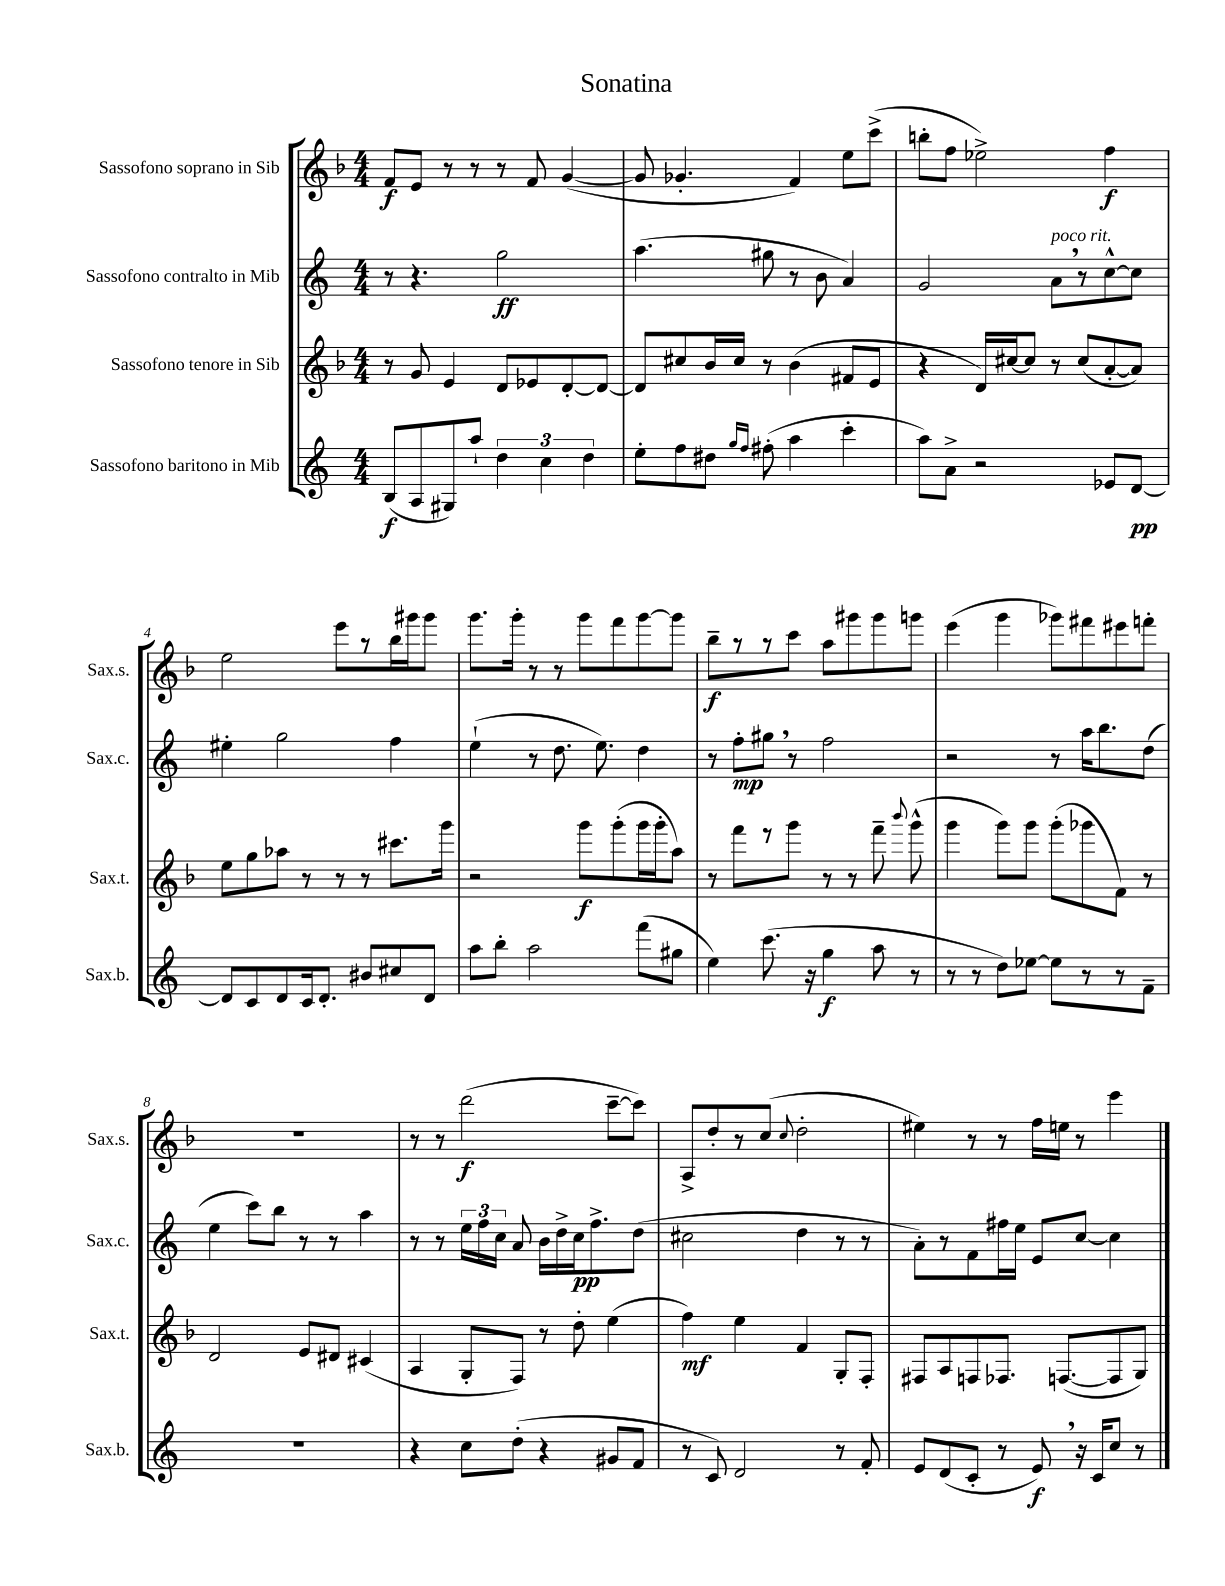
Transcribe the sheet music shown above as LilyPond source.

\header { title = "Sonatina" }
<<
\new StaffGroup <<
\new Staff = "s0" \with { instrumentName = "Sassofono soprano in Sib" shortInstrumentName = "Sax.s." } {
    \clef treble \key f \major \numericTimeSignature \time 4/4
    \autoBeamOff f'8[\f e'8] r8 r8 r8 f'8 g'4~( |
    g'8 ges'4.-. f'4) e''8[ c'''8]->( |
    b''8[-. f''8] ees''2->) f''4\f |
    e''2 e'''8[ r8 bes''16 gis'''16 gis'''8] |
    g'''8.[ g'''16]-. r8 r8 g'''8[ f'''8 g'''8~ g'''8] |
    bes''8[--\f r8 r8 c'''8] a''8[ gis'''8 gis'''8 g'''8] |
    e'''4( g'''4 ges'''8[) fis'''8 eis'''8 f'''8]-. |
    R1 |
    r8 r8 d'''2\f( c'''8[~-- c'''8]) |
    a8[-> d''8-. r8 c''8]( \appoggiatura { c''8 } d''2-. |
    eis''4) r8 r8 f''16[ e''16] r8 e'''4 \bar "|." |
}
\new Staff = "s1" \with { instrumentName = "Sassofono contralto in Mib" shortInstrumentName = "Sax.c." } {
    \clef treble \key c \major \numericTimeSignature \time 4/4
    \autoBeamOff r8 r4. g''2\ff |
    a''4.( gis''8 r8 b'8 a'4) |
    g'2 a'8[^\markup { \italic "poco rit." } \breathe r8 c''8~-^ c''8] |
    eis''4-. g''2 f''4 |
    e''4-!( r8 d''8. e''8.) d''4 |
    r8 f''8[-.\mp gis''8] \breathe r8 f''2 |
    r2 r8 a''16[ b''8. d''8]( |
    e''4 c'''8[) b''8] r8 r8 a''4 |
    r8 r8 \tuplet 3/2 { e''16[ f''16 c''16] } a'8 b'16[ d''16-> c''16\pp f''8.-> d''8]( |
    cis''2 d''4 r8 r8 |
    a'8[-.) r8 f'8 fis''16 e''16] e'8[ c''8]~ c''4 \bar "|." |
}
\new Staff = "s2" \with { instrumentName = "Sassofono tenore in Sib" shortInstrumentName = "Sax.t." } {
    \clef treble \key f \major \numericTimeSignature \time 4/4
    \autoBeamOff r8 g'8 e'4 d'8[ ees'8 d'8~-. d'8]~ |
    d'8[ cis''8 bes'16 cis''16] r8 bes'4( fis'8[ e'8] |
    r4 d'16[) cis''16~ cis''8] r8 cis''8[( a'8~-. a'8]) |
    e''8[ g''8 aes''8] r8 r8 r8 cis'''8.[ g'''16] |
    r2 g'''8[\f g'''8-.( g'''16 g'''16-. a''8]) |
    r8 f'''8[ r8 g'''8] r8 r8 f'''8-- \appoggiatura { bes'''8 } g'''8-^( |
    g'''4 g'''8[) g'''8] g'''8[-.( ges'''8 f'8]) r8 |
    d'2 e'8[ dis'8] cis'4( |
    a4 g8[-. f8]) r8 d''8-. e''4( |
    f''4\mf) e''4 f'4 g8[-. f8]-. |
    fis8[ a8 f8 fes8.] f8.[~( f8 g8]) \bar "|." |
}
\new Staff = "s3" \with { instrumentName = "Sassofono baritono in Mib" shortInstrumentName = "Sax.b." } {
    \clef treble \key c \major \numericTimeSignature \time 4/4
    \autoBeamOff b8[\f( a8 gis8) a''8]-! \tuplet 3/2 { d''4 c''4 d''4 } |
    e''8[-. f''8 dis''8] \grace { g''16[ f''16] } fis''8-.( a''4 c'''4-. |
    a''8[) a'8]-> r2 ees'8[ d'8]~\pp |
    d'8[ c'8 d'8 c'16 d'8.]-. bis'8[ cis''8 d'8] |
    a''8[ b''8]-. a''2 f'''8[( gis''8] |
    e''4) c'''8.( r16 g''4\f a''8 r8 |
    r8 r8 d''8[) ees''8]~ ees''8[ r8 r8 f'8]-- |
    R1 |
    r4 c''8[ d''8]-.( r4 gis'8[ f'8] |
    r8 c'8) d'2 r8 f'8-. |
    e'8[ d'8( c'8]-. r8 e'8\f) \breathe r16 c'16[ c''8] r8 \bar "|." |
}
>>
>>
